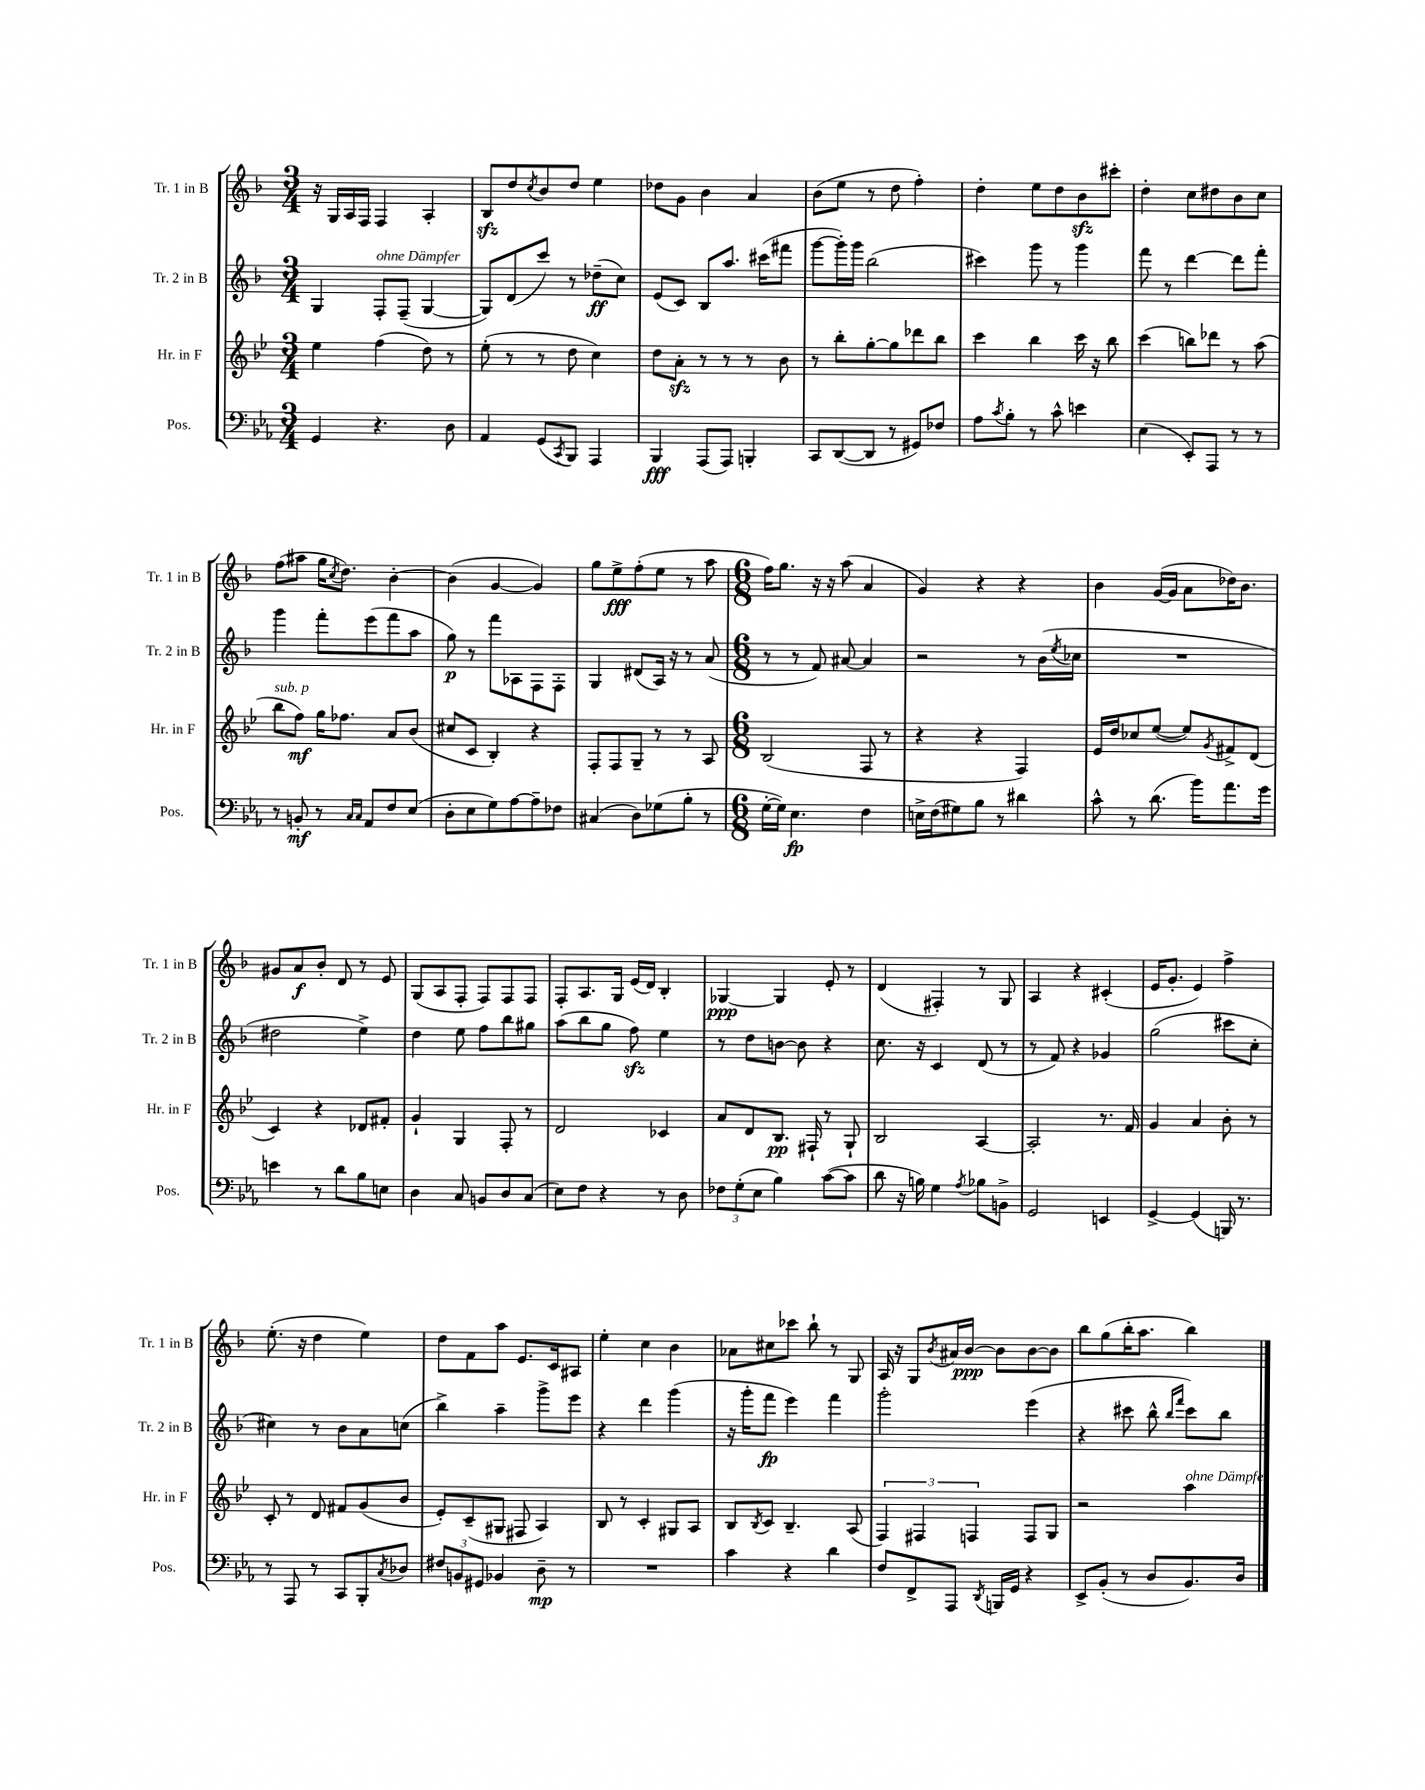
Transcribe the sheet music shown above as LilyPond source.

<<
\new StaffGroup <<
\new Staff = "s0" \with { instrumentName = "Tr. 1 in B" shortInstrumentName = "Tr. 1 in B" } {
    \clef treble \key f \major \numericTimeSignature \time 3/4
    r16 g16 a16 f16 f4 a4-. |
    bes8\sfz d''8 \acciaccatura { c''8 } bes'8 d''8 e''4 |
    des''8 g'8 bes'4 a'4 |
    bes'8( e''8 r8 d''8 f''4-.) |
    d''4-. e''8 d''8 bes'8\sfz cis'''8-. |
    d''4-. c''8 dis''8 bes'8 c''8 |
    f''8( ais''8 g''16 \acciaccatura { c''8 } d''8.) bes'4~-. |
    bes'4( g'4~ g'4) |
    g''8 e''8->\fff f''8-.( e''8 r8 a''8 |
    \numericTimeSignature \time 6/8 f''16) g''8. r16 r16 a''8( a'4 |
    g'4) r4 r4 |
    bes'4 g'16~( g'16 a'8 des''16) bes'8. |
    gis'8 a'8\f bes'8-. d'8 r8 e'8 |
    g8( a8 f8-. f8) f8 f8 |
    f8-. a8. g16 e'16( d'16) bes4-. |
    ges4~\ppp ges4 e'8-. r8 |
    d'4( fis4-.) r8 g8 |
    a4 r4 cis'4-.( |
    e'16 g'8.-. e'4) f''4-> |
    e''8.-.( r16 d''4 e''4) |
    d''8 f'8 a''8 e'8. c'16 ais8 |
    e''4-. c''4 bes'4 |
    aes'8 cis''8 ces'''8 bes''8-! r8 g8 |
    a16 r16 g8 \acciaccatura { bes'8 } ais'16 bes'16~\ppp bes'8 bes'8~ bes'8 |
    bes''8 g''8( bes''16-. a''8. bes''4) \bar "|." |
}
\new Staff = "s1" \with { instrumentName = "Tr. 2 in B" shortInstrumentName = "Tr. 2 in B" } {
    \clef treble \key f \major \numericTimeSignature \time 3/4
    g4 f8-.^\markup { \italic "ohne Dämpfer" } f8--( g4~ |
    g8) d'8( c'''8) r8 des''8--\ff( c''8) |
    e'8( c'8) bes8 a''8. cis'''16( fis'''8 |
    g'''8~ g'''16-.) g'''16 bes''2( |
    cis'''4) g'''8 r8 g'''4 |
    f'''8 r8 d'''4~ d'''8 f'''8-. |
    g'''4 f'''8-. e'''8( f'''8 a''8 |
    g''8\p) r8 f'''8 aes8 f8 f8-. |
    g4 dis'8( a16) r16 r8 a'8( |
    \numericTimeSignature \time 6/8 r8 r8 f'8) ais'8~ ais'4 |
    r2 r8 bes'16( \acciaccatura { e''8 } ces''16 |
    R2. |
    dis''2 e''4->) |
    d''4 e''8 f''8 bes''8 gis''8 |
    a''8( bes''8 g''8 f''8\sfz) e''4 |
    r8 d''8 b'8~ b'8 r4 |
    c''8. r16 c'4 d'8( r8 |
    r8 f'8) r4 ges'4 |
    g''2( cis'''8 c''8-. |
    cis''4) r8 bes'8 a'8 c''8( |
    bes''4->) a''4-- g'''8-> e'''8 |
    r4 d'''4 g'''4( |
    r16 g'''16-. f'''8\fp e'''4) f'''4 |
    g'''2-. e'''4( |
    r4 cis'''8 bes''8-^ \grace { bes''16 f'''16 } cis'''8) bes''8 \bar "|." |
}
\new Staff = "s2" \with { instrumentName = "Hr. in F" shortInstrumentName = "Hr. in F" } {
    \clef treble \key bes \major \numericTimeSignature \time 3/4
    ees''4 f''4( d''8) r8 |
    ees''8-.( r8 r8 d''8 c''4) |
    d''8 a'8-.\sfz r8 r8 r8 bes'8 |
    r8 bes''8-. g''8~-. g''8 des'''8 bes''8 |
    c'''4 bes''4 c'''16 r16 bes''8 |
    c'''4( b''8) des'''8 r8 a''8( |
    bes''8^\markup { \italic "sub. p" } f''8\mf) g''16 fes''8. a'8 bes'8( |
    cis''8 c'8 bes4-.) r4 |
    f8-. f8 g8-- r8 r8 a8 |
    \numericTimeSignature \time 6/8 bes2( f8 r8 |
    r4 r4 f4) |
    ees'16 d''16 ces''8 ees''8~( ees''8) \acciaccatura { g'8 } fis'8-> d'8( |
    c'4) r4 des'8 fis'8-. |
    g'4-! g4 f8-. r8 |
    d'2 ces'4 |
    a'8 d'8 bes8.\pp fis16-! r8 g8-! |
    bes2 a4~ |
    a2-. r8. f'16 |
    g'4 a'4 bes'8-. r8 |
    c'8-. r8 d'8 fis'8 g'8( bes'8 |
    ees'8-.) c'8--( gis8 fis8 a4) |
    bes8 r8 c'4-. gis8 a8 |
    bes8 \acciaccatura { bes8 } c'8 bes4.-- a8( |
    \tuplet 3/2 { f4) fis4 f4 } f8 g8 |
    r2 a''4^\markup { \italic "ohne Dämpfer" } \bar "|." |
}
\new Staff = "s3" \with { instrumentName = "Pos." shortInstrumentName = "Pos." } {
    \clef bass \key ees \major \numericTimeSignature \time 3/4
    g,4 r4. d8 |
    aes,4 g,8( \acciaccatura { c,8 } bes,,8) aes,,4 |
    bes,,4\fff aes,,8( aes,,8) b,,4-. |
    c,8 d,8~( d,8 r8 gis,8) fes8 |
    aes8 \acciaccatura { c'8 } bes8-. r8 c'8-^ e'4 |
    ees4( ees,8-.) aes,,8 r8 r8 |
    r8 b,8-.\mf r8 \grace { c16 c16 } aes,8 f8 ees8( |
    d8-. ees8 g8) aes8~ aes8-- fes8 |
    cis4( d8) ges8( bes8-. r8 |
    \numericTimeSignature \time 6/8 g16~-. g16) ees4.\fp f4 |
    e16-> f16( gis8) bes8 r8 dis'4 |
    c'8-^ r8 d'8.( bes'16) aes'8. g'16 |
    e'4 r8 d'8 bes8 e8 |
    d4 c8 b,8 d8 c8( |
    ees8) f8 r4 r8 d8 |
    \tuplet 3/2 { fes8 g8-.( ees8 } bes4) c'8~( c'8 |
    d'8 r16 b16) g4 \acciaccatura { aes8 } bes8 b,8-> |
    g,2 e,4 |
    g,4~-> g,4( b,,16) r8. |
    r8 aes,,8 r8 c,8 bes,,8-. \acciaccatura { c8 } des8 |
    \tuplet 3/2 { fis8 b,8 gis,8 } bes,4 d8--\mp r8 |
    R2. |
    c'4 r4 d'4 |
    f8 f,8-> aes,,8 \acciaccatura { d,8 } b,,16 g,16 r4 |
    ees,8-> bes,8-.( r8 d8 bes,8.) d16 \bar "|." |
}
>>
>>
\layout { \context { \Score \remove "Bar_number_engraver" } }
